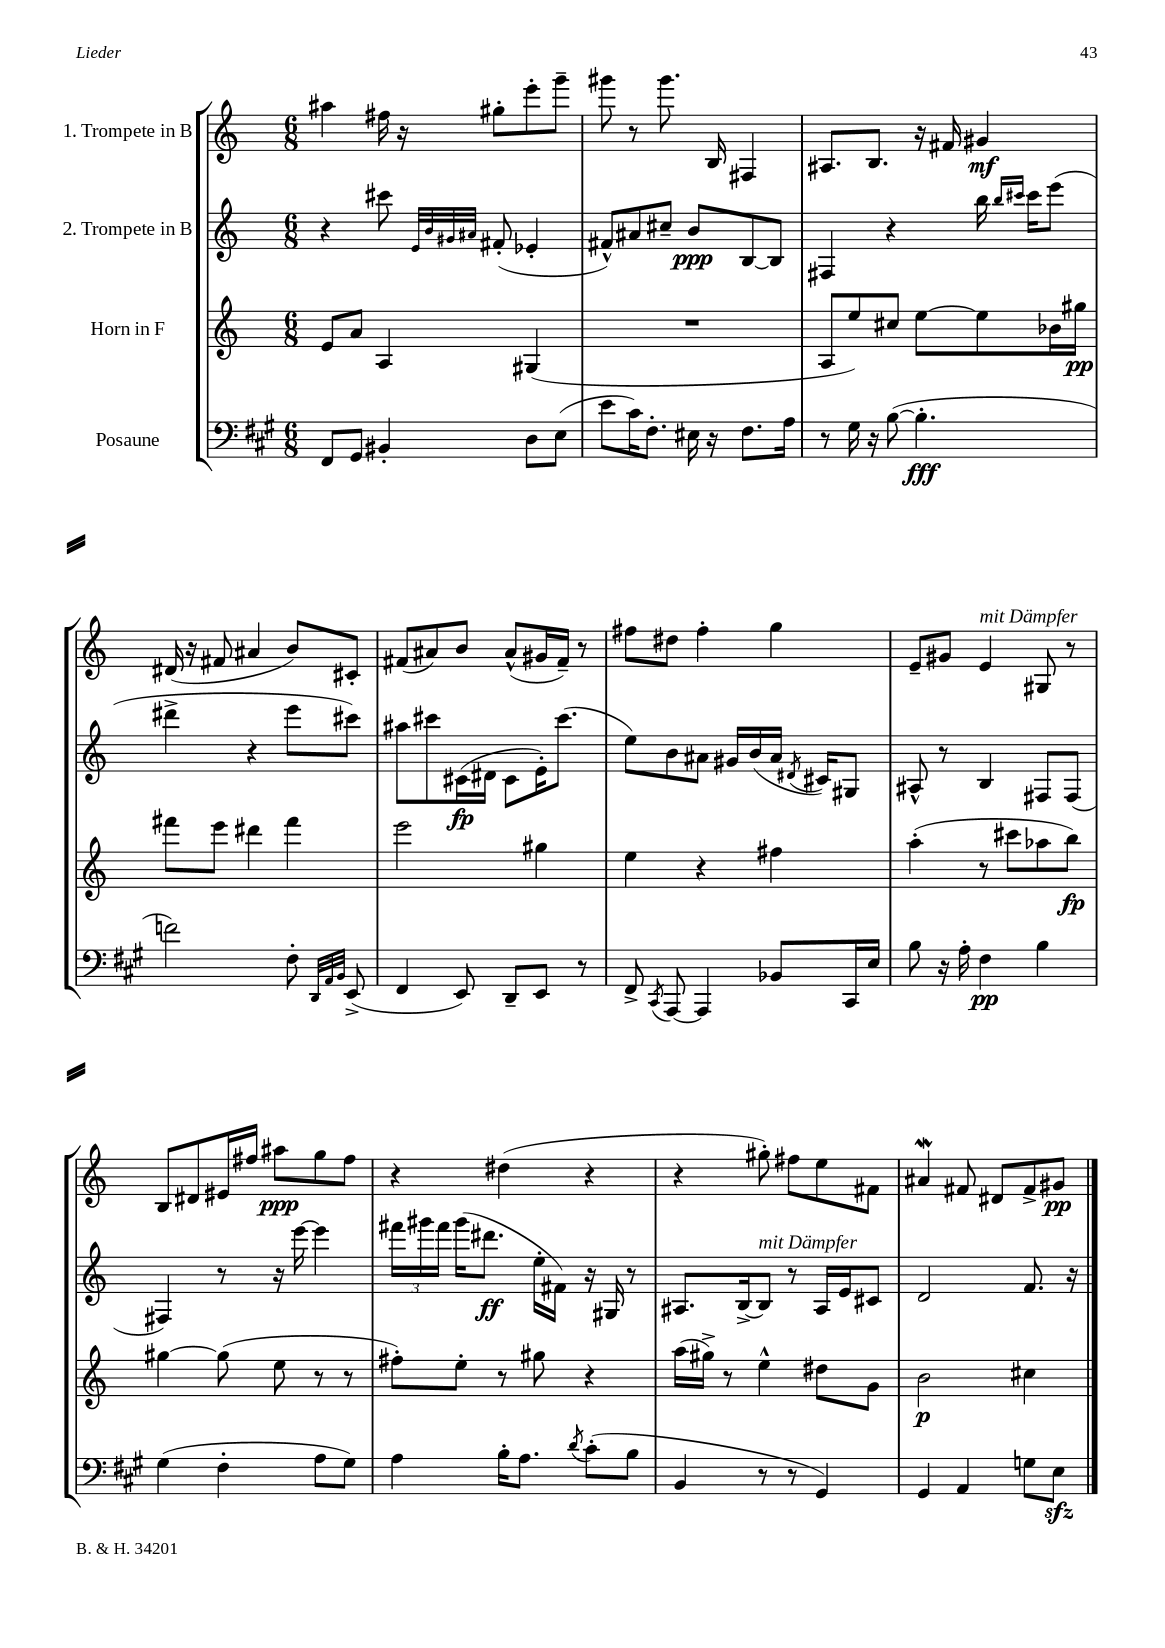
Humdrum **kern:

**kern	**dynam	**kern	**dynam	**kern	**dynam	**kern	**dynam
*part4	*part4	*part3	*part3	*part2	*part2	*part1	*part1
*staff4	*staff4	*staff3	*staff3	*staff2	*staff2	*staff1	*staff1
*I"Posaune	*	*I"Horn in F	*	*I"2. Trompete in B	*	*I"1. Trompete in B	*
*clefF4	*	*clefG2	*	*clefG2	*	*clefG2	*
*k[f#c#g#]	*	*k[]	*	*k[]	*	*k[]	*
*M6/8	*	*M6/8	*	*M6/8	*	*M6/8	*
=134	=134	=134	=134	=134	=134	=134	=134
8FF#/L	.	8e/L	.	4r	.	4aa#X\	.
8GG#/J	.	8a/J	.	.	.	.	.
4BB#X'/	.	4A/	.	8ccc#X\	.	16ff#X\	.
.	.	.	.	.	.	16r	.
.	.	.	.	32qqe/LLL	.	.	.
.	.	.	.	32qqb/	.	.	.
.	.	.	.	32qqg#X/	.	.	.
.	.	.	.	32qqa#X/JJJ	.	.	.
.	.	.	.	(8f#X'/	.	8gg#X'\L	.
8D\L	.	(4G#X/	.	4e-X'/	.	8eee'\	.
(8E\J	.	.	.	.	.	8ggg~\J	.
=135	=135	=135	=135	=135	=135	=135	=135
8e\L	.	2.r	.	8f#X^^/L)	.	8ggg#X\	.
16c#\K)	.	.	.	8a#X/	.	8r	.
8.F#'\J	.	.	.	.	.	.	.
.	.	.	.	8cc#X~/J	.	8.ggg#\	.
16E#X\	.	.	.	8b/L	ppp	.	.
16r	.	.	.	.	.	16B/	.
8.F#\L	.	.	.	[8B/	.	4F#X/	.
.	.	.	.	8B/J]	.	.	.
16A\Jk	.	.	.	.	.	.	.
=136	=136	=136	=136	=136	=136	=136	=136
8r	.	8A/L	.	4F#X/	.	8.A#X/L	.
16G#\	.	8ee/)	.	.	.	.	.
16r	.	.	.	.	.	8.B/J	.
([8B\	.	8cc#X/J	.	4r	.	.	.
4.B'\]	fff	[8ee\L	.	.	.	16r	.
.	.	.	.	.	.	16f#X/	.
.	.	8ee\]	.	16bb\	.	4g#X/	mf
.	.	.	.	16qqbb/LL	.	.	.
.	.	.	.	16qqccc#X/JJ	.	.	.
.	.	.	.	16ccc#\KL	.	.	.
.	.	16b-X\L	.	(8eee\J	.	.	.
.	.	16gg#X\JJ	pp	.	.	.	.
!!LO:LB:g=z
=137	=137	=137	=137	=137	=137	=137	=137
2fn\)	.	8fff#X\L	.	4ddd#X^\	.	(16d#X/	.
.	.	.	.	.	.	16r	.
.	.	8eee\J	.	.	.	8f#X/	.
.	.	4ddd#X\	.	4r	.	4a#X/	.
8F#'\	.	4fff#\	.	8eee\L	.	8b/L)	.
32qqDD/LLL	.	.	.	.	.	.	.
32qqAA/	.	.	.	.	.	.	.
32qqBB/JJJ	.	.	.	.	.	.	.
(8EE^/	.	.	.	8ccc#X\J)	.	8c#X'/J	.
=138	=138	=138	=138	=138	=138	=138	=138
4FF#/	.	2eee\	.	8aa#X\L	.	(8f#X/L	.
.	.	.	.	8ccc#X\	.	8a#X/)	.
8EE/)	.	.	.	(16c#X\L	fp	8b/J	.
.	.	.	.	16d#X\JJ	.	.	.
8DD~/L	.	.	.	8c#\L	.	(8a#^^/L	.
8EE/J	.	4gg#X\	.	16e'\K)	.	16g#X/L	.
.	.	.	.	(8.ccc#\J	.	16f#~/JJ)	.
8r	.	.	.	.	.	8r	.
=139	=139	=139	=139	=139	=139	=139	=139
8FF#^/	.	4ee\	.	8ee\L)	.	8ff#X\L	.
8qCC#/	.	.	.	.	.	.	.
[8AAA/	.	.	.	8b\	.	8dd#X\J	.
4AAA/]	.	4r	.	8a#X\J	.	4ff#'\	.
.	.	.	.	16g#X/LL	.	.	.
.	.	.	.	(16b/	.	.	.
8BB-X/L	.	4ff#X\	.	16a#/JJ	.	4gg\	.
.	.	.	.	8qd#X/	.	.	.
.	.	.	.	16c#X/KL)	.	.	.
16CC#/L	.	.	.	8G#X/J	.	.	.
16E/JJ	.	.	.	.	.	.	.
=140	=140	=140	=140	=140	=140	=140	=140
8B\	.	(4aa'\	.	8A#X^^/	.	8e~/L	.
16r	.	.	.	8r	.	8g#X/J	.
16A'\	.	.	.	.	.	.	.
!	!	!	!	!	!	!LO:TX:a:i:t=mit Dämpfer	!
4F#\	pp	8r	.	4B/	.	4e/	.
.	.	8ccc#X\L	.	.	.	.	.
4B\	.	8aa-X\	.	8F#X/L	.	8G#X/	.
.	.	8bb\J)	fp	(8F#/J	.	8r	.
!!LO:LB:g=z
=141	=141	=141	=141	=141	=141	=141	=141
(4G#\	.	[4gg#X\	.	4F#X/)	.	8B/L	.
.	.	.	.	.	.	8d#X/	.
4F#'\	.	(8gg#\]	.	8r	.	16e#X/L	.
.	.	.	.	.	.	16ff#X/JJ	.
.	.	8ee\	.	16r	.	8aa#X\L	ppp
.	.	.	.	[16eee\	.	.	.
8A\L	.	8r	.	4eee\]	.	8gg\	.
8G#\J)	.	8r	.	.	.	8ff#\J	.
=142	=142	=142	=142	=142	=142	=142	=142
4A\	.	8ff#X'\L)	.	24fff#X\LL	.	4r	.
.	.	.	.	24ggg#X\	.	.	.
.	.	.	.	24fff#\JJ	.	.	.
.	.	8ee'\J	.	(16ggg#\KL	.	.	.
.	.	.	.	8.ddd#X\J	ff	.	.
16B'\KL	.	8r	.	.	.	(4dd#X\	.
8.A\J	.	.	.	.	.	.	.
.	.	8gg#X\	.	16ee'\LL	.	.	.
.	.	.	.	16f#X\JJ)	.	.	.
8qd/	.	.	.	.	.	.	.
(8c#'\L	.	4r	.	16r	.	4r	.
.	.	.	.	16G#X/	.	.	.
8B\J	.	.	.	8r	.	.	.
=143	=143	=143	=143	=143	=143	=143	=143
4BB/	.	(16aa\LL	.	8.A#X/L	.	4r	.
.	.	16gg#X^\JJ)	.	.	.	.	.
.	.	8r	.	.	.	.	.
.	.	.	.	[16B^/k	.	.	.
!	!	!	!	!LO:TX:a:i:t=mit Dämpfer	!	!	!
8r	.	4ee^^\	.	8B/J]	.	8gg#X'\)	.
8r	.	.	.	8r	.	8ff#X\L	.
4GG#/)	.	8dd#X\L	.	16A#/LL	.	8ee\	.
.	.	.	.	16e/J	.	.	.
.	.	8g\J	.	8c#X/J	.	8f#X\J	.
=144	=144	=144	=144	=144	=144	=144	=144
4GG#/	.	2b\	p	2d/	.	4a#XW/	.
4AA/	.	.	.	.	.	8f#X/	.
.	.	.	.	.	.	8d#X/L	.
8Gn\L	.	4cc#X\	.	8.f/	.	8f#^/	.
8Ezz\J	.	.	.	.	.	8g#X/J	pp
.	.	.	.	16r	.	.	.
==	==	==	==	==	==	==	==
*-	*-	*-	*-	*-	*-	*-	*-
